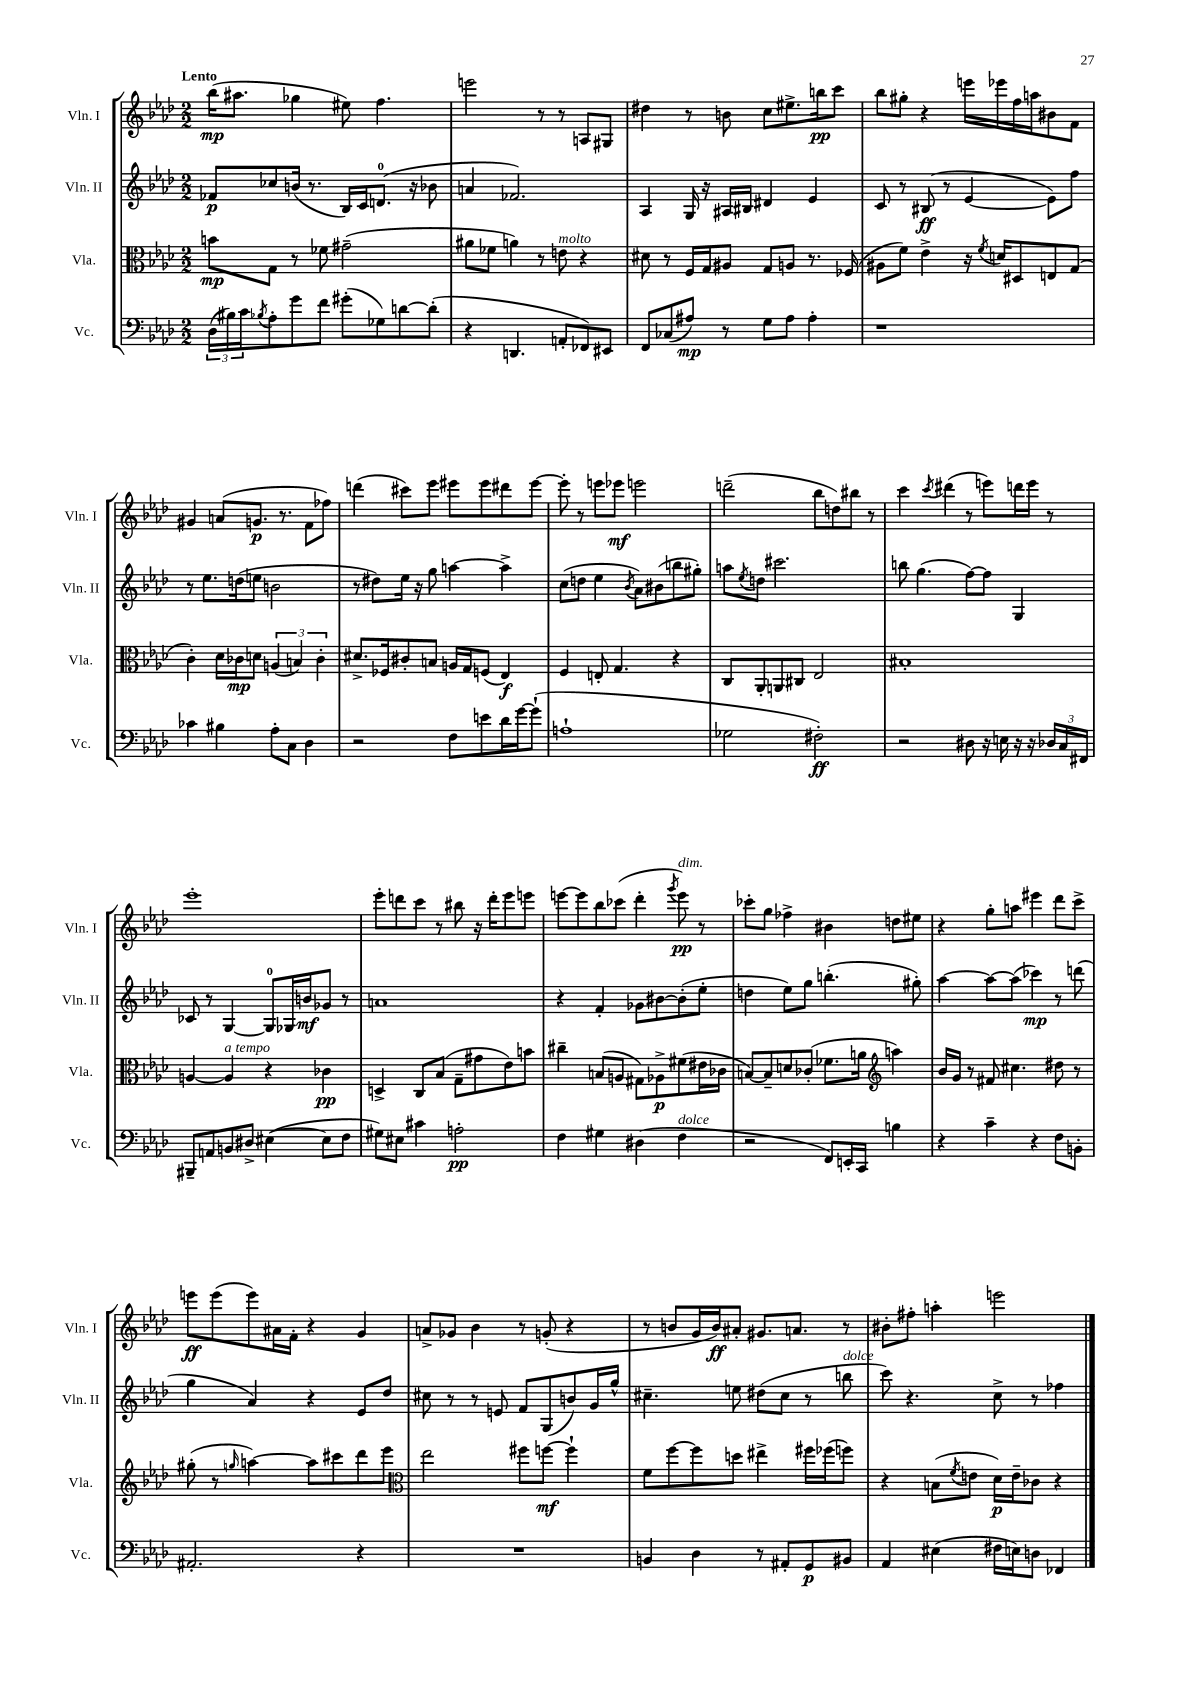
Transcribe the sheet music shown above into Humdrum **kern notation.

**kern	**kern	**kern	**kern
*staff4	*staff3	*staff2	*staff1
*clefF4	*clefC3	*clefG2	*clefG2
*k[b-e-a-d-]	*k[b-e-a-d-]	*k[b-e-a-d-]	*k[b-e-a-d-]
*M2/2	*M2/2	*M2/2	*M2/2
(24D-	8b	8f-	(16bb-
24B#)	.	.	.
.	.	.	8.aa#
24c	.	.	.
8qB-	.	.	.
8A-'	8G	8cc-	.
8g	8r	(16b	4gg-
.	.	8.r	.
8f	8f-	.	.
(8g#'	(2g#~	16B-)	8ee#)
.	.	16c	.
8G-)	.	(8.d	4.ff
[8d	.	.	.
.	.	16r	.
(8d']	.	8b-	.
=	=	=	=
4r	8a#	4a	2eee
.	8f-	.	.
4.DD	4a)	2.f-)	.
.	8r	.	8r
8AA'	8e	.	8r
8FF-)	4r	.	8A
8EE#	.	.	8G#
=	=	=	=
8FF	8d#	4A-	4dd#
(8C-	8r	.	.
8A#)	16F	16G	8r
.	16G	16r	.
8r	8A#	16A#	8b
.	.	16B#	.
8G	8G	4d#	8cc
8A#	8A	.	8.ee#^
4A#'	8.r	4e-	.
.	.	.	16bb
.	.	.	8ccc
.	(16F-	.	.
=	=	=	=
1r	8A#	8c	8bb-
.	8f)	8r	8gg#'
.	4e-^	(8B#	4r
.	.	8r	.
.	16r	[4e-	16eee
.	8qf	.	.
.	16d	.	16eee-
.	8D#	.	16ff
.	.	.	16aa
.	8E	8e-])	8b#
.	(8G	8ff	8f
=	=	=	=
4c-	4c')	8r	4g#
.	.	8.ee-	.
4B#	16d-	.	(8a
.	16c-	(16dd	.
.	8d	8ee	8.g
8A-'	(6A	2b	.
.	.	.	8.r
8C	.	.	.
.	6B)	.	.
4D-	.	.	8f
.	6c-'	.	.
.	.	.	8ff-)
=	=	=	=
2r	8.d#^	8r	(4ddd
.	.	8dd#)	.
.	16F-	.	.
.	8c#'	16ee-	8ccc#)
.	.	16r	.
.	8B	8gg	8eee-
8F	16A	[4aa	8eee#
.	16G	.	.
8e	(8F	.	8eee#
16d-	4E-)	4aa^]	8ddd#
[16g	.	.	.
(8g`]	.	.	[8eee#
=	=	=	=
1A`	4F	(8cc	8eee#']
.	.	8dd	8r
.	8E'	4ee-	8eee
.	4.G	.	8eee-
.	.	8qb-	.
.	.	8a-)	2eee
.	.	(8b#	.
.	4r	8bb	.
.	.	8gg#')	.
=	=	=	=
2G-	8C	8aa	(2ddd~
.	.	8qee-	.
.	8AA-'	8dd	.
.	8AA	2.ccc#	.
.	8C#	.	.
2F#')	2E-	.	8bb-
.	.	.	8dd)
.	.	.	8bb#
.	.	.	8r
=	=	=	=
2r	1B#'	8bb	4ccc
.	.	(4.gg	.
.	.	.	8qccc
.	.	.	(4ddd#
8D#	.	[8ff)	8r
16r	.	8ff]	8eee)
16E	.	.	.
16r	.	4G	16ddd
16r	.	.	16eee
24D-	.	.	8r
24C	.	.	.
24FF#	.	.	.
=	=	=	=
8BBB#~	[4A	8c-	1eee-'
8AA	.	8r	.
8BB	4A]	[4G	.
8D#^	.	.	.
([4E#	4r	8G]	.
.	.	16G-	.
.	.	16b	.
8E#]	4c-	8g-	.
8F	.	8r	.
=	=	=	=
8G#)	4D^	1a	8eee-'
8E#	.	.	8ddd
4c#	8C	.	8ccc
.	(8B-	.	8r
2A'	8G~	.	8bb#
.	8g#	.	16r
.	.	.	16ddd'
.	8e-)	.	8eee-
.	8b	.	8eee
=	=	=	=
4F	4cc#~	4r	[8eee
.	.	.	8eee]
4G#	(8B	4f'	8bb-
.	8A	.	(8ccc-
(4D#	8G#)	8g-	4ddd-'
.	8A-^	[8b#	.
.	.	.	8qggg
4F	(8f#	(8b#']	8eee)
.	16e#	8ee-'	8r
.	16c-	.	.
=	=	=	=
2r	[8B)	4dd	8ccc-'
.	8B~]	.	8gg
.	8d	8ee-)	4ff-^
.	(8c-'	8gg	.
8FF)	8.f-	(4.bb'	4b#
16EE'	.	.	.
16CC	16a	.	.
*	*clefG2	*	*
4B	4aa)	.	8dd
.	.	8gg#')	8ee#
=	=	=	=
4r	16b-	[4aa-	4r
.	16g	.	.
.	8r	.	.
4c~	8f#	8aa-_	8gg'
.	4.cc#	(8aa-]	8aa
4r	.	4ccc-)	4eee#
8F	8dd#	8r	8ddd-
8BB'	8r	(8ddd	8ccc^
=	=	=	=
2.AA#'	(8gg#'	4gg	8eee
.	8r	.	(8eee
.	16qqgg	.	.
.	[4aa)	4a-)	8eee)
.	.	.	16a#
.	.	.	16f'
.	8aa]	4r	4r
.	8ccc#	.	.
4r	8ddd-	8e-	4g
.	8eee-	8dd-	.
=	=	=	=
*	*clefC3	*	*
1r	2ee-	8cc#	8a^
.	.	8r	8g-
.	.	8r	4b-
.	.	8e	.
.	8ff#	8f	8r
.	[8ff	(8G	(8g'
.	4ff`]	8b)	4r
.	.	16g	.
.	.	16gg^^	.
=	=	=	=
4BB	8f	4.cc#~	8r
.	[8ff	.	8b
4D-	8ff]	.	16g
.	.	.	16b)
.	8dd	8ee	8a#'
8r	4ee#^	(8dd#	8.g#
8AA#'	.	8cc#	.
.	.	.	8.a
8GG	16ff#	8r	.
.	(16ff-	.	.
8BB#	8ff)	8bb	8r
=	=	=	=
4AA-	4r	8ccc)	8b#'
.	.	4.r	8ff#'
(4E#	(8B	.	4aa'
.	8qf	.	.
.	8e	.	.
16F#	16d-)	8cc^	2eee
16E)	16e~	.	.
8D	8c-	8r	.
4FF-	4r	4ff-	.
==	==	==	==
*-	*-	*-	*-
